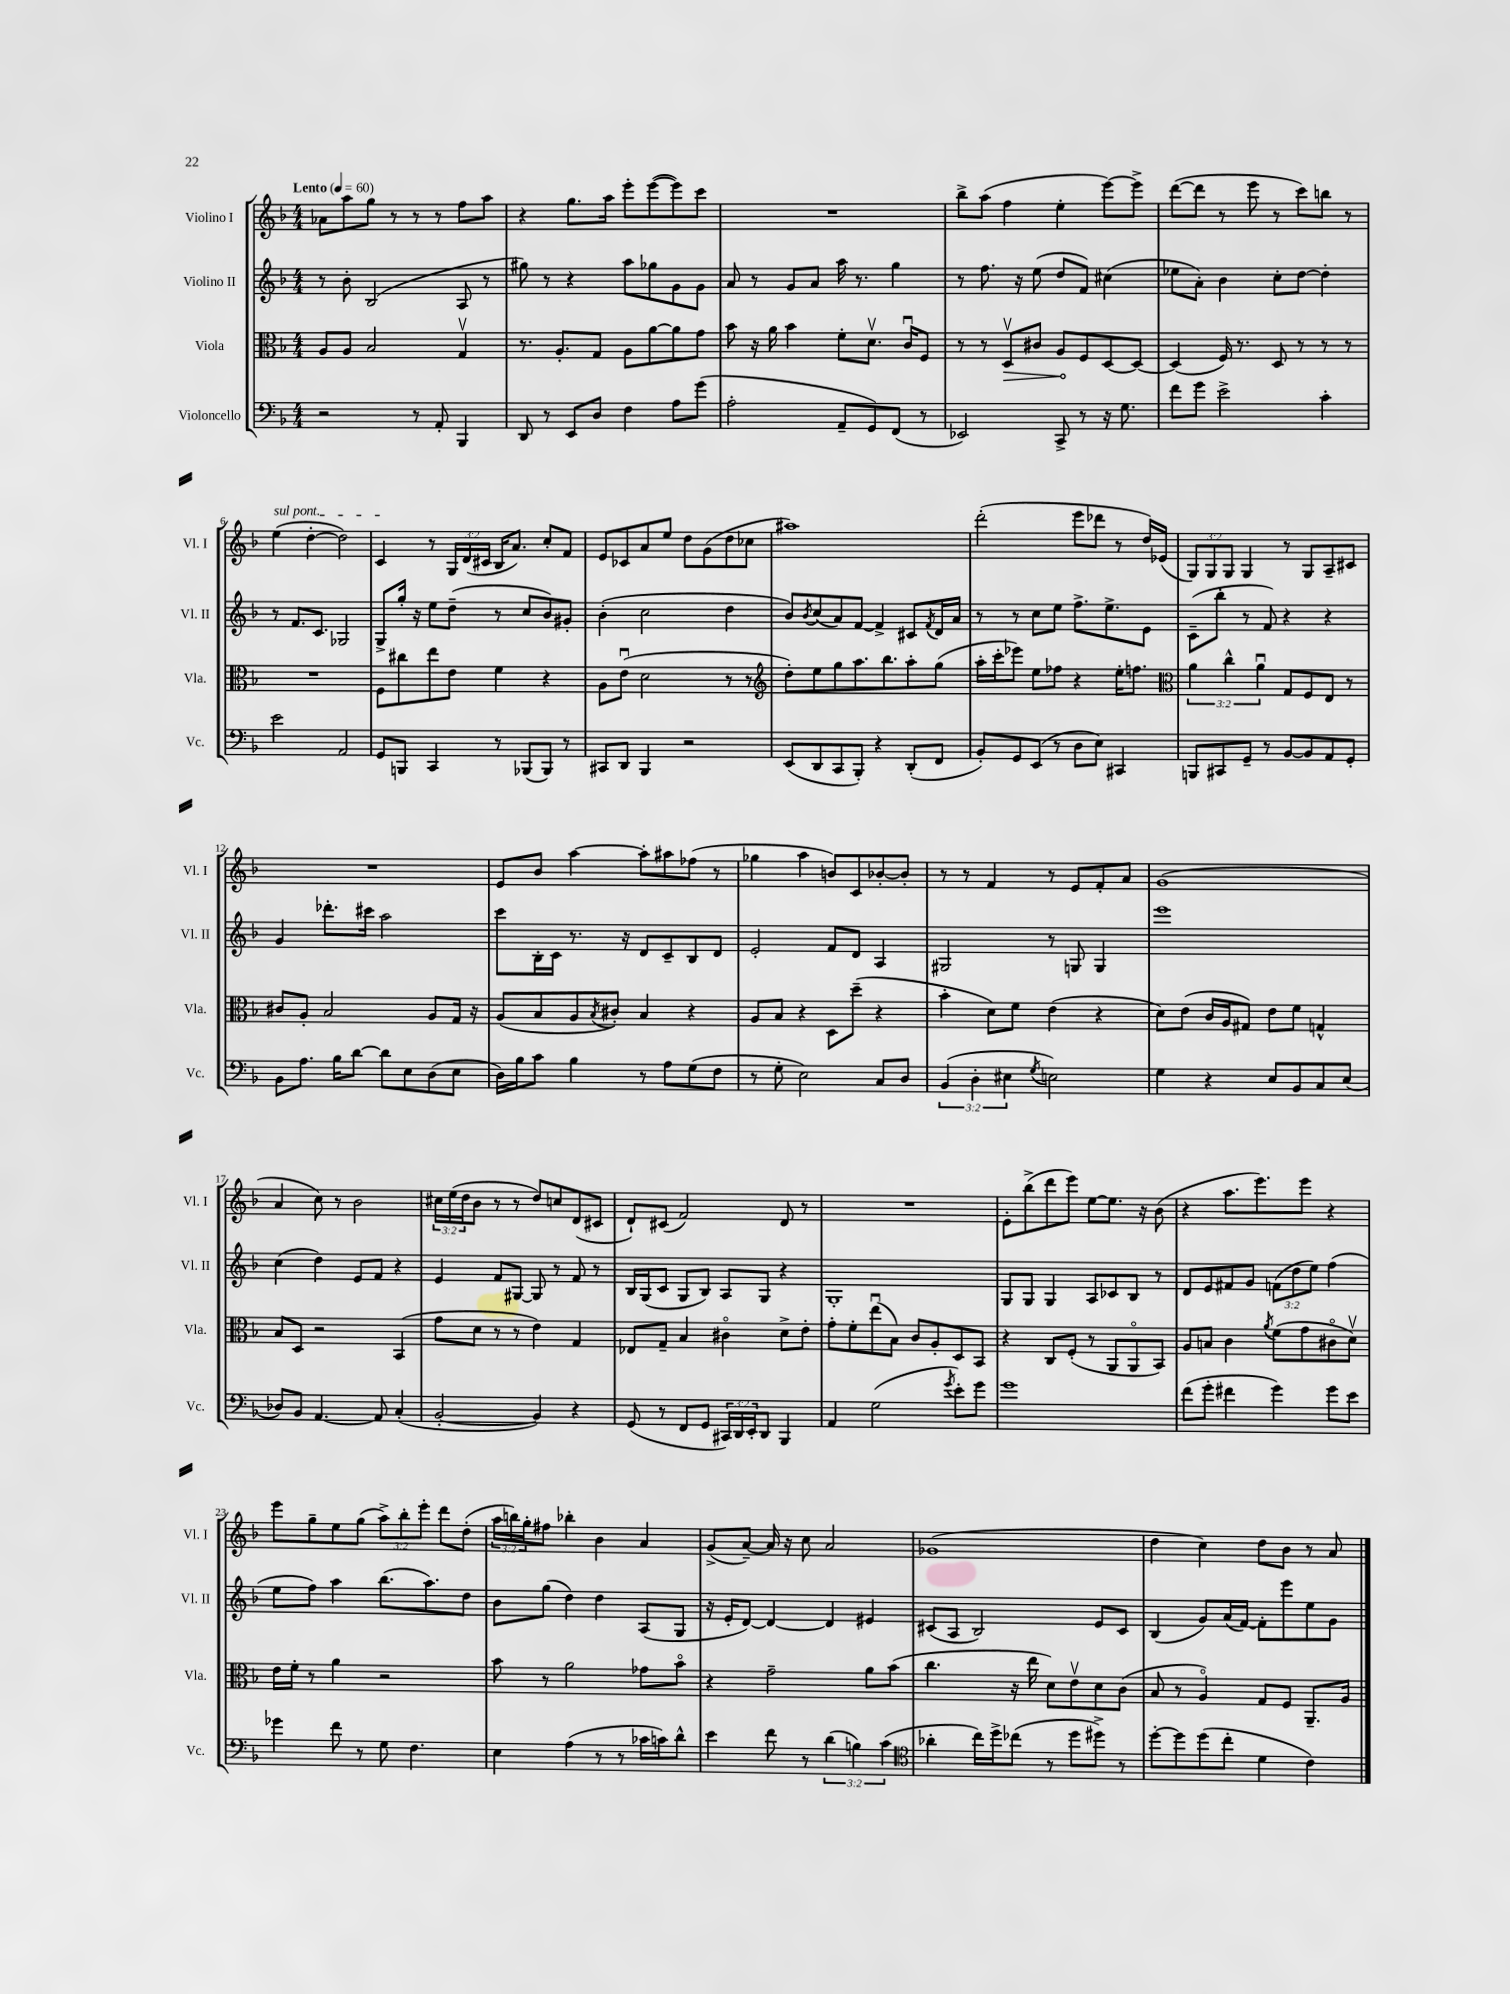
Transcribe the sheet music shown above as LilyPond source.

<<
\new StaffGroup <<
\new Staff = "s0" \with { instrumentName = "Violino I" shortInstrumentName = "Vl. I" } {
    \clef treble \key f \major \numericTimeSignature \time 4/4 \override Staff.TupletNumber.text = #tuplet-number::calc-fraction-text \tempo "Lento" 4 = 60
    aes'8 a''8 g''8 r8 r8 r8 f''8 a''8 |
    r4 g''8. a''16 e'''8-. e'''8~( e'''8) c'''8 |
    R1 |
    bes''8-> a''8( f''4 e''4-. e'''8~) e'''8-> |
    d'''8~( d'''8 r8 e'''8 r8 c'''8) b''8 r8 |
    \once \override TextSpanner.bound-details.left.text = \markup { \italic "sul pont." } e''4\startTextSpan( d''4~-. d''2) |
    c'4\stopTextSpan r8 \tuplet 3/2 { g16 d'16( cis'16 } bes16 a'8.) c''8-. f'8 |
    e'8 ces'8 a'8 e''8 d''8 g'8( d''8 ces''8 |
    ais''1) |
    d'''2-.( e'''8 des'''8 r8 d''16) ees'16( |
    \tuplet 3/2 { g8) g8 g8 } g4 r8 g8 a8-- cis'8 |
    R1 |
    e'8 bes'8 a''4~ a''8-. ais''8 fes''8( r8 |
    ges''4 a''4 b'8) c'8 bes'8~-. bes'8-. |
    r8 r8 f'4 r8 e'8 f'8-. a'8 |
    g'1( |
    a'4 c''8) r8 bes'2 |
    \tuplet 3/2 { cis''16 e''16( d''16 } bes'8 r8 r8 d''8) c''8 d'8( cis'8 |
    d'8-!) cis'8( f'2) d'8 r8 |
    R1 |
    e'8-. bes''8->( d'''8 e'''8) e''8~ e''8. r16 bes'8( |
    r4 a''8. e'''8.) e'''8 r4 |
    e'''8 g''8-- e''8 g''8( \tuplet 3/2 { a''8->) bes''8-. e'''8-. } d'''8 d''8-.( |
    \tuplet 3/2 { a''16 b''16) g''16-. } fis''8 bes''4-. bes'4 a'4 |
    g'8->( a'8~--) a'16 r16 c''8 a'2 |
    ges'1( |
    d''4 c''4) d''8 bes'8 r8 a'8 \bar "|." |
}
\new Staff = "s1" \with { instrumentName = "Violino II" shortInstrumentName = "Vl. II" } {
    \clef treble \key f \major \numericTimeSignature \time 4/4 \override Staff.TupletNumber.text = #tuplet-number::calc-fraction-text
    r8 bes'8-. bes2( a8 r8 |
    gis''8) r8 r4 a''8 ges''8 g'8 g'8 |
    a'8 r8 g'8 a'8 a''16 r8. g''4 |
    r8 f''8. r16 e''8( d''8 f'8) cis''4( |
    ees''8 a'8-.) bes'4 c''8-. d''8~ d''4-. |
    r8 f'8. c'8. ges2 |
    g8-> g''16-. r16 e''8 d''8--( r8 c''8 bes'8) gis'8-. |
    bes'4-.( c''2 d''4 |
    bes'8) \acciaccatura { bes'8 } c''8( a'8) f'8~ f'4-> cis'8 \acciaccatura { f'8 } d'16 a'16 |
    r8 r8 c''8 e''8 f''8.-> e''8.-> e'8 |
    c'8--( bes''8-. r8 f'8) r4 r4 |
    g'4 des'''8.-. cis'''16 a''2 |
    c'''8 bes16-. c'16 r8. r16 d'8 c'8-- bes8 d'8 |
    e'2-. f'8 d'8 a4 |
    gis2 r8 g8 g4 |
    e'''1 |
    c''4( d''4) e'8 f'8 r4 |
    e'4 f'8 gis8~ gis8 r8 f'8 r8 |
    bes16 g16( c'8 g8 bes8) a8 g8 r4 |
    g1-. |
    g8 g8 g4 a8 ces'8 bes8 r8 |
    d'8 e'8 fis'8 g'8 \tuplet 3/2 { f'8( d''8 e''8) } f''4( |
    e''8 f''8) a''4 bes''8.( a''8.) d''8 |
    bes'8 g''8( d''4) d''4 a8( g8 |
    r16 e'16-. d'8~) d'4~ d'4 eis'4 |
    cis'8( a8 bes2) e'8 cis'8 |
    bes4( g'8) a'16( f'16~) f'8-. e'''8 e''8 g'8 \bar "|." |
}
\new Staff = "s2" \with { instrumentName = "Viola" shortInstrumentName = "Vla." } {
    \clef alto \key f \major \numericTimeSignature \time 4/4 \override Staff.TupletNumber.text = #tuplet-number::calc-fraction-text
    a8 a8 bes2 g4\upbow |
    r8. a8.-. g8 a8 a'8~ a'8 g'8 |
    bes'8 r16 a'16 bes'4 f'8-. d'8.\upbow c'16\downbow f8 |
    r8 r8 \once \override Hairpin.circled-tip = ##t d8\upbow\> cis'8 a8\! f8 d8~ d8~ |
    d4( f16) r8. d8 r8 r8 r8 |
    R1 |
    f8 cis''8 e''8 e'8 f'4 r4 |
    a8 e'8\downbow( d'2 r8 r8 |
    \clef treble d''8-.) e''8 g''8 a''8. bes''8. a''8-. g''8( |
    a''16-. c'''16-. ees'''8) e''8 fes''8 r4 e''16-. f''8. |
    \clef alto \tuplet 3/2 { a'4 c''4-^ a'4\downbow } g8 f8 e8 r8 |
    cis'8 a8-. bes2 a8 g16 r16 |
    a8( bes8 a8 \acciaccatura { bes8 } cis'8-.) bes4 r4 |
    a8 bes8 r4 d8 d''8--( r4 |
    bes'4-. d'8) f'8 e'4( r4 |
    d'8) e'8( c'16 a16 gis8) e'8 f'8 g4-^ |
    bes8 d8 r2 bes,4( |
    g'8 d'8 r8 r8 e'4) g4 |
    ees8 g8-- bes4 cis'4\flageolet d'8-> e'8-. |
    g'8-. f'8-. e''8\downbow( bes8) c'8 a8-. d8 bes,8 |
    r4 c8 f8-.( r8 a,8 a,8\flageolet bes,8) |
    a8 b8 c'4 \acciaccatura { a'8 } f'8( g'8 cis'8\flageolet d'8\upbow) |
    e'16 f'16-. r8 a'4 r2 |
    bes'8 r8 a'2 ges'8 bes'8\flageolet |
    r4 g'2-- a'8 bes'8( |
    c''4. r16 e''16 d'8) e'8\upbow d'8 c'8( |
    bes8 r8 a4\flageolet) g8 f8 a,8.-- a16 \bar "|." |
}
\new Staff = "s3" \with { instrumentName = "Violoncello" shortInstrumentName = "Vc." } {
    \clef bass \key f \major \numericTimeSignature \time 4/4 \override Staff.TupletNumber.text = #tuplet-number::calc-fraction-text
    r2 r8 a,8-. bes,,4 |
    d,8 r8 e,8 d8 f4 a8 g'8( |
    a2-. a,8-- g,8) f,8( r8 |
    ees,2) c,8-> r8 r16 g8. |
    f'8 g'8 e'2-> c'4-. |
    e'2 a,2 |
    g,8 b,,8 c,4 r8 bes,,8( bes,,8) r8 |
    cis,8 d,8 bes,,4 r2 |
    e,8( d,8 c,8 bes,,8-.) r4 d,8-.( f,8 |
    bes,8-.) g,8 e,8( r8 d8 e8) cis,4 |
    b,,8 cis,8 g,8-- r8 bes,8~ bes,8 a,8 g,8-. |
    bes,8 a8. bes16 d'8~ d'8 e8 d8( e8 |
    d16) bes16 c'8 bes4 r8 a8 g8( f8 |
    r8 g8-. e2) c8 d8 |
    \tuplet 3/2 { bes,4( d4-. eis4 } \acciaccatura { g8 } e2) |
    g4 r4 e8 bes,8 c8 e8( |
    des8) bes,8 a,4.~ a,8 c4-.( |
    bes,2~-. bes,4) r4 |
    g,8( r8 f,8 g,8 \tuplet 3/2 { cis,16) d,16 e,16-. } d,8 bes,,4 |
    a,4 g2( \acciaccatura { g'8 } e'8-.) g'8 |
    g'1 |
    f'8( g'8-. fis'4 g'4) g'8 e'8 |
    ges'4 f'8 r8 g8 f4. |
    e4 a4( r8 r8 ces'16 c'16) d'8-^ |
    e'4 f'8 r8 \tuplet 3/2 { d'4( b4) c'4( } |
    \clef tenor aes'4-. c''16) d''16-> ces''8( r8 d''8 dis''8->) r8 |
    d''8~-. d''8 d''8( c''8-. d'4 c'4) \bar "|." |
}
>>
>>
